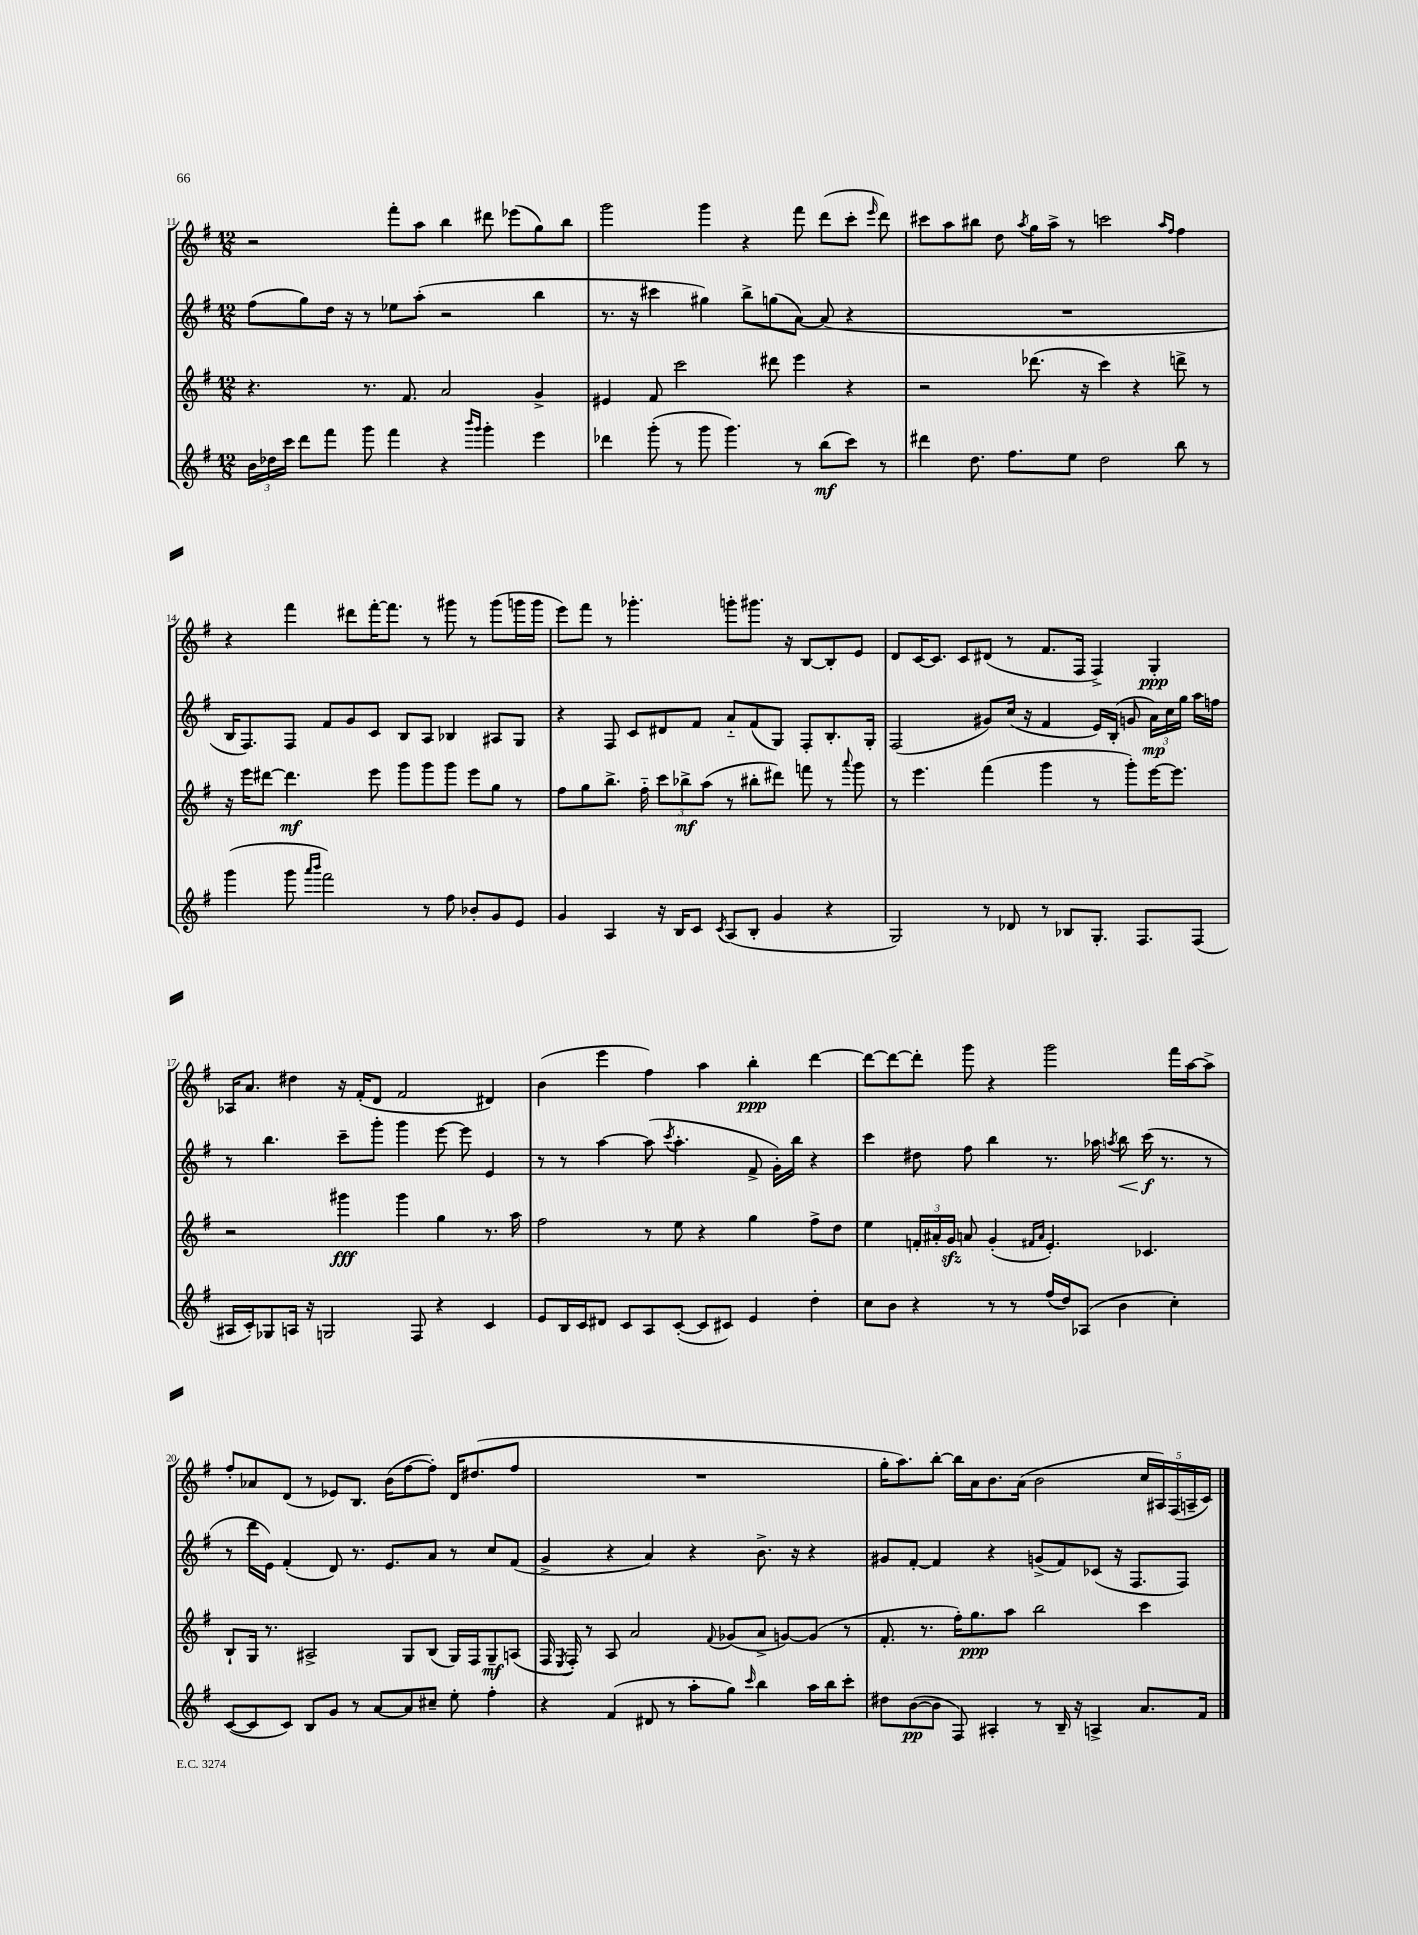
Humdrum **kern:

**kern	**kern	**kern	**kern
*staff4	*staff3	*staff2	*staff1
*clefG2	*clefG2	*clefG2	*clefG2
*k[f#]	*k[f#]	*k[f#]	*k[f#]
*M12/8	*M12/8	*M12/8	*M12/8
24b	4.r	(8ff#	2r
24dd-	.	.	.
24ccc	.	.	.
8ddd	.	8gg)	.
8fff#	.	16dd	.
.	.	16r	.
8ggg	8.r	8r	.
4fff#	.	8ee-	8fff#'
.	8.f#	.	.
.	.	(8aa'	8aa
4r	2a	2r	4bb
16qqbbb	.	.	.
16qqggg	.	.	.
4ggg'	.	.	8ddd#
.	.	.	(8eee-
4eee	4g^	4bb	8gg)
.	.	.	8bb
=	=	=	=
4ddd-	4e#	8.r	2ggg
.	.	16r	.
(8ggg'	8f#	4ccc#	.
8r	2ccc	.	.
8ggg	.	4gg#)	4ggg
4.ggg)	.	.	.
.	.	8bb^	4r
.	8ddd#	(8gg	.
8r	4eee	[8a)	8fff#
(8bb	.	(8a]	(8ddd
8ccc)	4r	4r	8ccc'
.	.	.	16qqeee
8r	.	.	8ddd)
=	=	=	=
4ddd#	2r	1.r	8ccc#
.	.	.	8aa
8.dd	.	.	8bb#
.	.	.	8dd
8.ff#	.	.	.
.	.	.	8qaa
.	(8.ddd-	.	16gg
.	.	.	16aa^
8ee	.	.	8r
.	16r	.	.
2dd	4ccc)	.	2ccc
.	4r	.	.
.	.	.	16qqaa
.	.	.	16qqff#
8bb	8ddd^	.	4ff#
8r	8r	.	.
=	=	=	=
(4ggg	16r	16B	4r
.	16eee	8.F#)	.
.	[8ddd#	.	.
8ggg	4.ddd#]	8F#	4fff#
16qqaaa	.	.	.
16qqbbb	.	.	.
2fff#)	.	8f#	.
.	.	8g	8ddd#
.	8eee	8c	[16fff#'
.	.	.	8.fff#]
.	8ggg	8B	.
8r	8ggg	8A	8r
8ff#	8ggg	4B-	8ggg#
8b-'	8eee	.	8r
8g	8gg	8A#	(8ggg#
8e	8r	8G	16ggg
.	.	.	16ggg
=	=	=	=
4g	8ff#	4r	8eee)
.	8gg	.	8fff#
4A	8.bb^	8F#	8r
.	.	8c	4.ggg-'
.	16ff#'~	.	.
16r	12ccc	8d#	.
16B	.	.	.
.	12bb-^	.	.
8c	.	8f#	.
.	(12aa	.	.
8qc	.	.	.
(8A	8r	8a'~	8ggg'
8B'	8bb#'	(8f#	8.ggg#
4g	8ddd#)	8G)	.
.	.	.	16r
.	8fff	8F#'	[8B
4r	8r	8.B'	8B']
.	8qqaaa	.	.
.	8ggg	.	8e
.	.	16G'	.
=	=	=	=
2G)	8r	(2F#	8d
.	4.eee	.	[16c
.	.	.	8.c]
.	.	.	8c
8r	(4fff#	8g#)	(8d#
8d-	.	(16cc	8r
.	.	16r	.
8r	4ggg	4f#	8.f#
8B-	.	.	.
.	.	.	16F#
8.G'	8r	16e)	4F#^)
.	.	(16B'	.
.	8ggg')	8g	.
8.F#	.	.	.
.	[16eee	24a)	4G'
.	.	24cc	.
.	8.eee]	.	.
.	.	24gg	.
(8F#	.	16aa	.
.	.	16ff	.
=	=	=	=
16A#	2r	8r	16A-
16c')	.	.	8.a
8G-	.	4.bb	.
16A	.	.	4dd#
16r	.	.	.
2G	.	.	.
.	4ggg#	8ccc~	16r
.	.	.	(16f#'
.	.	8ggg'	8d
.	4ggg#	4ggg	2f#
8F#	.	.	.
4r	4gg	[8eee	.
.	.	8eee]	.
4c	8.r	4e	4d#)
.	16aa	.	.
=	=	=	=
8e	2ff#	8r	(4b
16B	.	8r	.
16c	.	.	.
8d#	.	[4aa	4eee
8c	.	.	.
8A	8r	(8aa]	4ff#)
.	.	8qccc	.
([8c'	8ee	4.aa'	.
8c]	4r	.	4aa
8c#)	.	.	.
4e	4gg	8f#^	4bb'
.	.	16g')	.
.	.	16bb	.
4dd'	8ff#^	4r	[4ddd
.	8dd	.	.
=	=	=	=
8cc	4ee	4ccc	8ddd_
8b	.	.	8ddd_
4r	24f'	8dd#	8ddd']
.	24a#'	.	.
.	24g	.	.
.	8a	8ff#	8ggg
8r	(4g'	4bb	4r
8r	.	.	.
.	16qqf#	.	.
.	16qqa	.	.
(16ff#	4.e')	8.r	2ggg
16dd)	.	.	.
(8A-	.	.	.
.	.	16aa-	.
.	.	8qaa	.
4b	.	8bb	.
.	4.c-	(16ccc	.
.	.	8.r	.
4cc')	.	.	16fff#
.	.	.	[16aa
.	.	8r	8aa^]
=	=	=	=
([8c	8B`	8r	8ff#'
8c]	16G	16ddd	8a-
.	8.r	16e)	.
8c)	.	(4f#'	(8d
8B	2A#^	.	8r
8g	.	8d)	8e-)
8r	.	8.r	8.B
[8a	.	.	.
.	.	8.e	(16b
8a]	8G	.	[8ff#
8cc#~	(8B	8a	8ff#'])
8ee'	16G)	8r	16d
.	16F#	.	(8.dd#
4ff#'	8G~	8cc	.
.	(8A	(8f#	8ff#
=	=	=	=
4r	16F#	4g^	1.r
.	8qE	.	.
.	16F#')	.	.
.	8r	.	.
(4f#	8A	4r	.
.	2a	.	.
8d#	.	4a)	.
8r	.	.	.
8aa'	.	4r	.
.	8qqf#	.	.
8gg)	(8g-	.	.
16qqccc	.	.	.
4bb	8a^	8.b^	.
.	[8g)	.	.
.	.	16r	.
16aa	(8g]	4r	.
16bb	.	.	.
8ccc'	8r	.	.
=	=	=	=
8dd#	8.f#'	8g#	16gg'
.	.	.	8.aa)
([8b	.	[8f#'	.
.	8.r	.	.
8b]	.	4f#]	[8bb'
8F#)	16ff#')	.	16bb]
.	8.gg	.	16a
4A#'	.	4r	8.b
.	8aa	.	.
.	.	.	(16a
8r	2bb	(8g^	2b
16B~	.	8f#)	.
16r	.	.	.
4A^	.	(8c-	.
.	.	16r	.
.	.	8.F#	.
8.a	4ccc	.	20cc
.	.	.	20A#)
.	.	.	(20F#
.	.	8F#)	.
.	.	.	20A~
16f#	.	.	.
.	.	.	20c)
==	==	==	==
*-	*-	*-	*-
